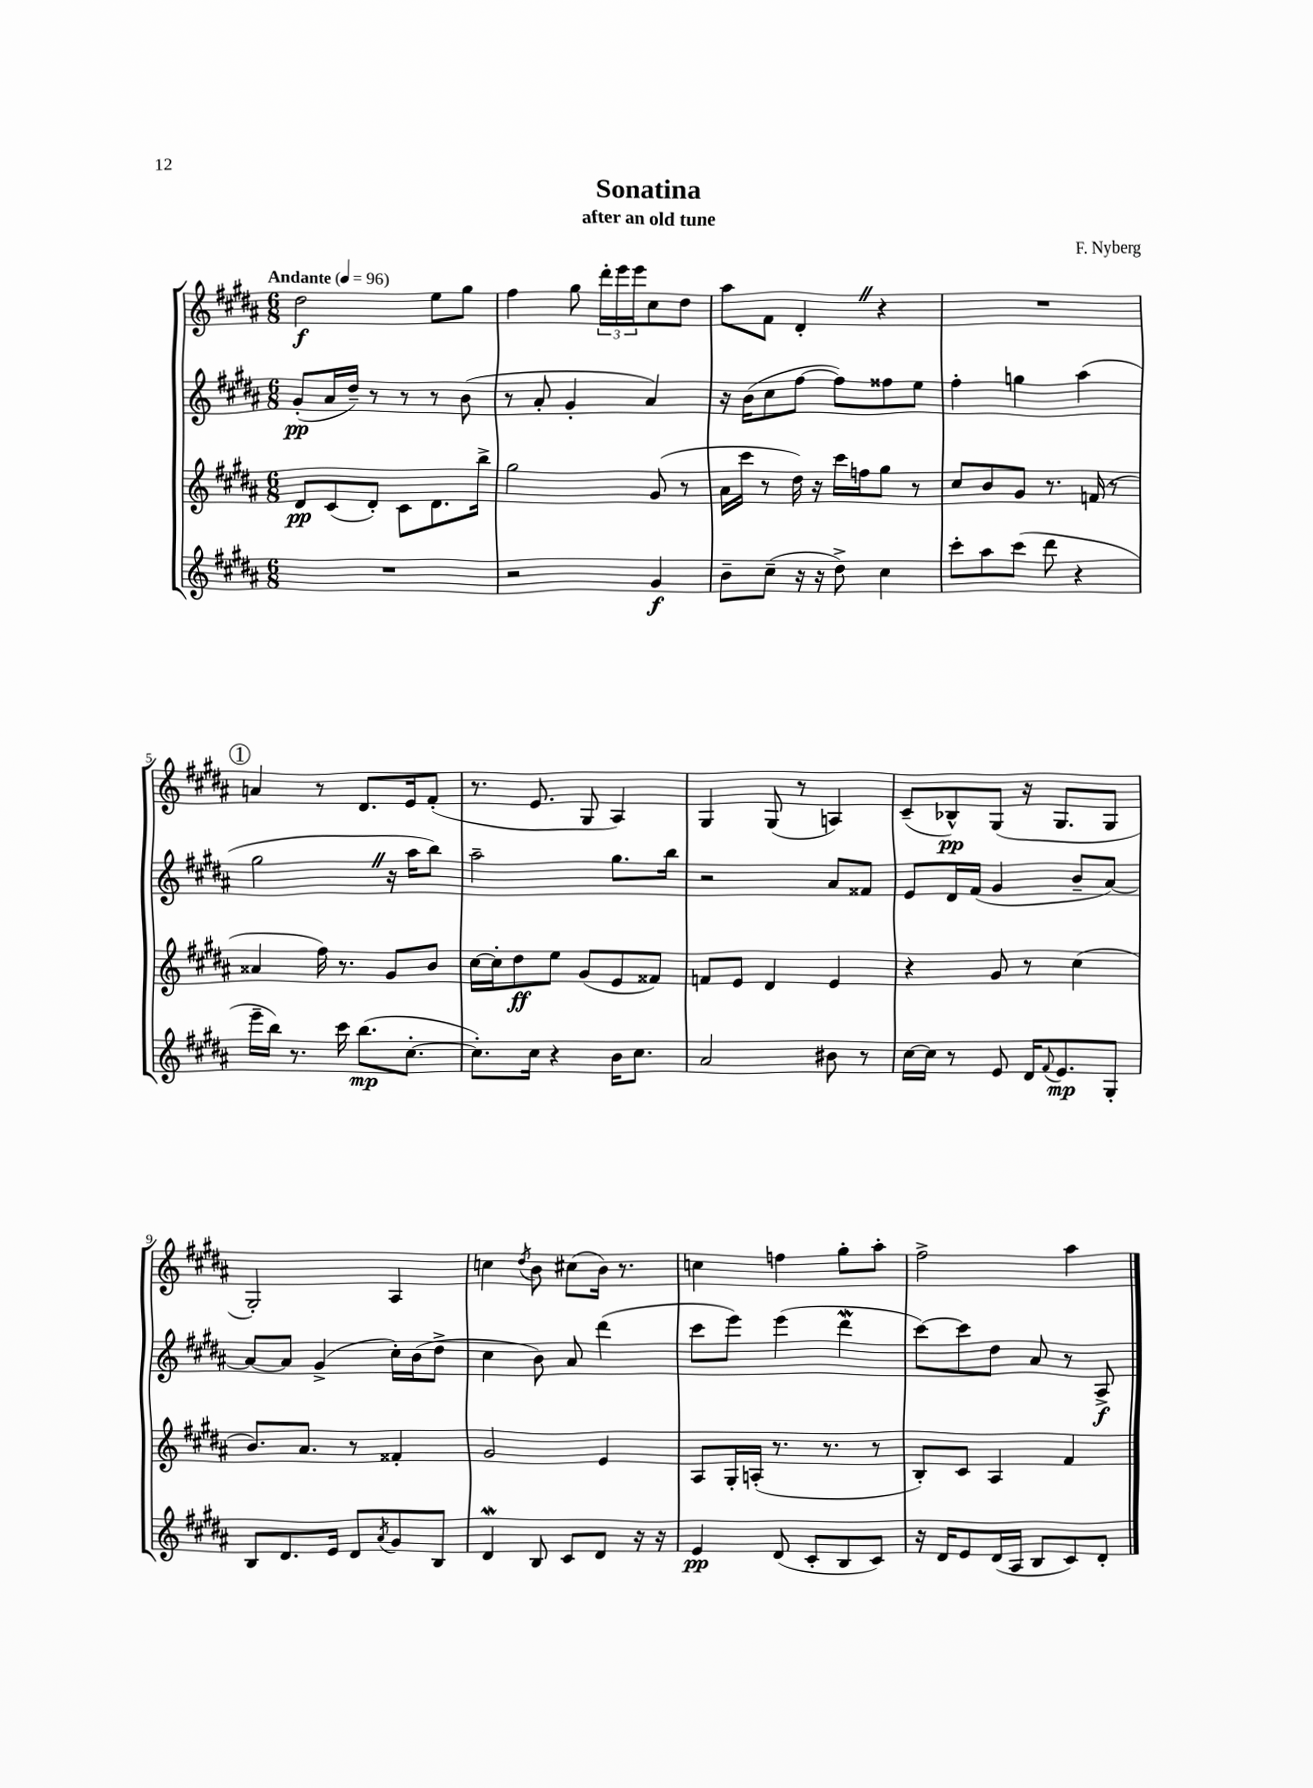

**kern	**dynam	**kern	**dynam	**kern	**dynam	**kern	**dynam
*part4	*part4	*part3	*part3	*part2	*part2	*part1	*part1
*staff4	*staff4	*staff3	*staff3	*staff2	*staff2	*staff1	*staff1
*clefG2	*	*clefG2	*	*clefG2	*	*clefG2	*
*k[f#c#g#d#a#]	*	*k[f#c#g#d#a#]	*	*k[f#c#g#d#a#]	*	*k[f#c#g#d#a#]	*
*M6/8	*	*M6/8	*	*M6/8	*	*M6/8	*
*MM96	*	*MM96	*	*MM96	*	*MM96	*
=1	=1	=1	=1	=1	=1	=1	=1
!	!	!	!	!	!	!LO:TX:a:B:t=Andante	!
2.r	.	8d#/L	pp	(8g#'/L	pp	2dd#\	f
.	.	(8c#/	.	16a#/L	.	.	.
.	.	.	.	16dd#~/JJ)	.	.	.
.	.	8d#'/J)	.	8r	.	.	.
.	.	8c#\L	.	8r	.	.	.
.	.	8.d#\	.	8r	.	8ee\L	.
.	.	.	.	(8b\	.	8gg#\J	.
.	.	16bb^\Jk	.	.	.	.	.
=2	=2	=2	=2	=2	=2	=2	=2
2r	.	2gg#\	.	8r	.	4ff#\	.
.	.	.	.	8a#'/	.	.	.
.	.	.	.	4g#'/	.	8gg#\	.
.	.	.	.	.	.	24ddd#'\LL	.
.	.	.	.	.	.	24eee\	.
.	.	.	.	.	.	24eee\J	.
4g#/	f	(8g#/	.	4a#/)	.	8cc#\	.
.	.	8r	.	.	.	8dd#\J	.
=3	=3	=3	=3	=3	=3	=3	=3
8b~\L	.	16a#\LL	.	16r	.	8aa#\L	.
.	.	16ccc#\JJ	.	(16b\KL	.	.	.
(8cc#~\J	.	8r	.	8cc#\	.	8f#\J	.
16r	.	16dd#\)	.	[8ff#\J	.	4d#'Z/	.
16r	.	16r	.	.	.	.	.
8dd#^\)	.	16ccc#\LL	.	8ff#\L])	.	.	.
.	.	16ffn\J	.	.	.	.	.
4cc#\	.	8gg#\J	.	8ff##X\	.	4r	.
.	.	8r	.	8ee\J	.	.	.
=4	=4	=4	=4	=4	=4	=4	=4
8ccc#'\L	.	8cc#/L	.	4ff#'\	.	2.r	.
8aa#\	.	8b/	.	.	.	.	.
(8ccc#\J	.	8g#/J	.	4ggn\	.	.	.
8ddd#\	.	8.r	.	.	.	.	.
4r	.	.	.	(4aa#\	.	.	.
.	.	(16fn/	.	.	.	.	.
.	.	8r	.	.	.	.	.
!!LO:LB:g=z
!!LO:REH:place=s1:t=1
=5	=5	=5	=5	=5	=5	=5	=5
16eee~\LL	.	4a##X/	.	2gg#Z\	.	4an/	.
16bb\JJ)	.	.	.	.	.	.	.
8.r	.	.	.	.	.	.	.
.	.	16ff#\)	.	.	.	8r	.
16ccc#\	.	8.r	.	.	.	.	.
(8.bb\L	mp	.	.	.	.	8.d#/L	.
.	.	8g#/L	.	16r	.	.	.
[8.cc#'\J	.	.	.	16aa#\KL	.	16e/k	.
.	.	8b/J	.	8bb\J)	.	(8f#'/J	.
=6	=6	=6	=6	=6	=6	=6	=6
8.cc#'\L])	.	[16cc#\LL	.	2aa#~\	.	8.r	.
.	.	16cc#'\J]	.	.	.	.	.
.	.	8dd#\	ff	.	.	.	.
16cc#\Jk	.	.	.	.	.	8.e/	.
4r	.	8ee\J	.	.	.	.	.
.	.	(8g#/L	.	.	.	8G#/	.
16b\KL	.	8e/	.	8.gg#\L	.	4A#/)	.
8.cc#\J	.	.	.	.	.	.	.
.	.	8f##X/J)	.	.	.	.	.
.	.	.	.	16bb\Jk	.	.	.
=7	=7	=7	=7	=7	=7	=7	=7
2a#/	.	8fn/L	.	2r	.	4G#/	.
.	.	8e/J	.	.	.	.	.
.	.	4d#/	.	.	.	(8G#/	.
.	.	.	.	.	.	8r	.
8b#X\	.	4e/	.	8a#/L	.	4An/)	.
8r	.	.	.	8f##X/J	.	.	.
=8	=8	=8	=8	=8	=8	=8	=8
[16cc#\LL	.	4r	.	8e/L	.	(8c#~/L	.
16cc#\JJ]	.	.	.	.	.	.	.
8r	.	.	.	16d#/L	.	8B-X^^/)	pp
.	.	.	.	(16f#/JJ	.	.	.
8e/	.	8g#/	.	4g#/	.	(8G#/J	.
16d#/KL	.	8r	.	.	.	16r	.
8qqf#/	.	.	.	.	.	.	.
8.e/	mp	.	.	.	.	8.G#/L	.
.	.	(4cc#\	.	8b~/L	.	.	.
8G#'/J	.	.	.	[8a#/J)	.	8G#/J	.
!!LO:LB:g=z
=9	=9	=9	=9	=9	=9	=9	=9
8B/L	.	8.b/L)	.	8a#/L_	.	2G#'/)	.
8.d#/	.	.	.	8a#/J]	.	.	.
.	.	8.a#/J	.	.	.	.	.
.	.	.	.	(4g#^/	.	.	.
16e/Jk	.	.	.	.	.	.	.
8d#/L	.	8r	.	.	.	.	.
8qa#/	.	.	.	.	.	.	.
8g#/	.	4f##X'/	.	16cc#'\LL)	.	4A#/	.
.	.	.	.	(16b\J	.	.	.
8B/J	.	.	.	8dd#^\J	.	.	.
=10	=10	=10	=10	=10	=10	=10	=10
4d#W/	.	2g#/	.	4cc#\	.	4ccn\	.
.	.	.	.	.	.	8qdd#/	.
8B/	.	.	.	8b\)	.	8b\	.
8c#/L	.	.	.	8a#/	.	(8cc#X\L	.
8d#/J	.	4e/	.	(4ddd#\	.	16b\Jk)	.
.	.	.	.	.	.	8.r	.
16r	.	.	.	.	.	.	.
16r	.	.	.	.	.	.	.
=11	=11	=11	=11	=11	=11	=11	=11
4e/	pp	8A#/L	.	8ccc#\L	.	4ccn\	.
.	.	16G#'/L	.	8eee\J)	.	.	.
.	.	(16An'/JJ	.	.	.	.	.
(8d#/	.	8.r	.	(4eee\	.	4ffn\	.
8c#'/L	.	.	.	.	.	.	.
.	.	8.r	.	.	.	.	.
8B/	.	.	.	4ddd#W\	.	8gg#'\L	.
8c#/J)	.	8r	.	.	.	8aa#'\J	.
=12	=12	=12	=12	=12	=12	=12	=12
16r	.	8B'/L)	.	[8ccc#\L)	.	2ff#^\	.
16d#/KL	.	.	.	.	.	.	.
8e/	.	8c#/J	.	8ccc#\]	.	.	.
(16d#/L	.	4A#/	.	8dd#\J	.	.	.
16A#/JJ	.	.	.	.	.	.	.
8B/L	.	.	.	8a#/	.	.	.
8c#/)	.	4f#/	.	8r	.	4aa#\	.
8d#'/J	.	.	.	8A#^/	f	.	.
==	==	==	==	==	==	==	==
*-	*-	*-	*-	*-	*-	*-	*-
